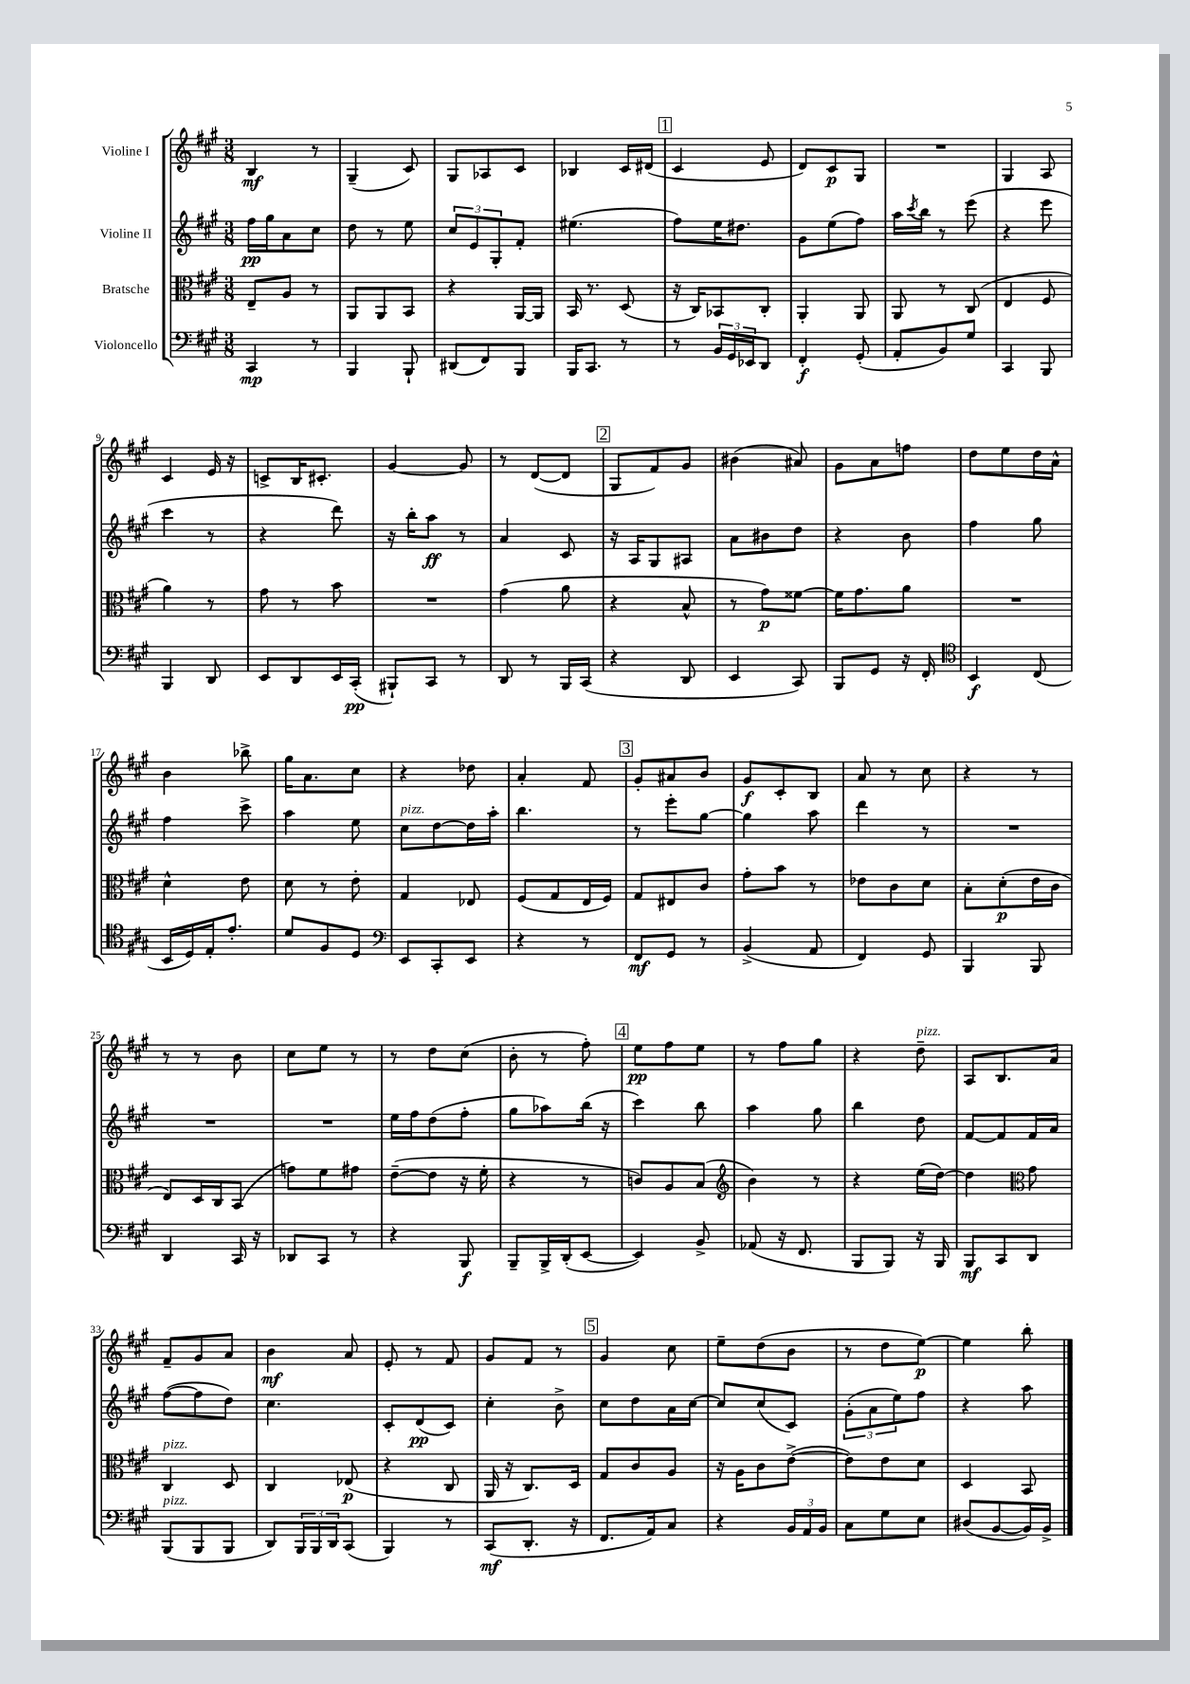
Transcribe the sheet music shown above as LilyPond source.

<<
\new StaffGroup <<
\new Staff = "s0" \with { instrumentName = "Violine I" } {
    \clef treble \key a \major \numericTimeSignature \time 3/8
    b4\mf r8 |
    gis4--( cis'8) |
    gis8 aes8 cis'8 |
    bes4 cis'16 dis'16( |
    \mark \markup { \box "1" } cis'4 e'8 |
    d'8) cis'8\p gis8 |
    R4. |
    gis4 a8 |
    cis'4 e'16 r16 |
    c'8-> b16 cis'8.-. |
    gis'4~ gis'8 |
    r8 d'8~( d'8 |
    \mark \markup { \box "2" } gis8 fis'8) gis'8 |
    bis'4( ais'8) |
    gis'8 a'8 f''8 |
    d''8 e''8 d''16 a'16-^ |
    b'4 bes''8-> |
    gis''16 a'8. cis''8 |
    r4 des''8 |
    a'4-. fis'8 |
    \mark \markup { \box "3" } gis'8-. ais'8 b'8 |
    gis'8\f cis'8-. b8 |
    a'8 r8 cis''8 |
    r4 r8 |
    r8 r8 b'8 |
    cis''8 e''8 r8 |
    r8 d''8 cis''8( |
    b'8-. r8 fis''8-.) |
    \mark \markup { \box "4" } e''8\pp fis''8 e''8 |
    r8 fis''8 gis''8 |
    r4 d''8--^\markup { \italic "pizz." } |
    a8 b8. a'16 |
    fis'8-- gis'8 a'8 |
    b'4\mf a'8 |
    e'8-. r8 fis'8 |
    gis'8 fis'8 r8 |
    \mark \markup { \box "5" } gis'4 cis''8 |
    e''8-- d''8( b'8 |
    r8 d''8 e''8~\p) |
    e''4 b''8-. \bar "|." |
}
\new Staff = "s1" \with { instrumentName = "Violine II" } {
    \clef treble \key a \major \numericTimeSignature \time 3/8
    fis''16\pp gis''16 a'8 cis''8 |
    d''8 r8 e''8 |
    \tuplet 3/2 { cis''8 e'8 gis8-. } fis'8-. |
    eis''4.( |
    \mark \markup { \box "1" } fis''8) e''16 dis''8. |
    gis'8 e''8( fis''8) |
    a''16 \acciaccatura { cis'''8 } b''16 r8 e'''8( |
    r4 e'''8 |
    cis'''4 r8 |
    r4 d'''8) |
    r16 b''16-. a''8\ff r8 |
    a'4 cis'8 |
    \mark \markup { \box "2" } r16 a16 gis8 ais8 |
    a'8 bis'8 d''8 |
    r4 b'8 |
    fis''4 gis''8 |
    fis''4 cis'''8-> |
    a''4 e''8 |
    cis''8^\markup { \italic "pizz." } d''8~ d''16 a''16-. |
    b''4. |
    \mark \markup { \box "3" } r8 e'''8-. gis''8~ |
    gis''4 a''8 |
    d'''4 r8 |
    R4. |
    R4. |
    R4. |
    e''16 fis''16 d''8( fis''8-. |
    gis''8 aes''8) b''16( r16 |
    \mark \markup { \box "4" } cis'''4) b''8 |
    a''4 gis''8 |
    b''4 d''8 |
    fis'8~ fis'8 fis'16 a'16 |
    fis''8~( fis''8 d''8) |
    cis''4. |
    cis'8-. d'8\pp( cis'8) |
    cis''4-. b'8-> |
    \mark \markup { \box "5" } cis''8 d''8 a'16 cis''16~ |
    cis''8 cis''8( cis'8) |
    \tuplet 3/2 { gis'8-.( a'8 e''8) } fis''8 |
    r4 a''8 \bar "|." |
}
\new Staff = "s2" \with { instrumentName = "Bratsche" } {
    \clef alto \key a \major \numericTimeSignature \time 3/8
    e8-- a8 r8 |
    a,8 a,8 b,8 |
    r4 a,16~ a,16 |
    b,16 r8. d8( |
    \mark \markup { \box "1" } r16 cis16) bes,8 cis8-. |
    a,4-. a,8 |
    a,8 r8 cis8( |
    e4 fis8 |
    a'4) r8 |
    gis'8 r8 b'8 |
    R4. |
    gis'4( a'8 |
    \mark \markup { \box "2" } r4 b8-^ |
    r8 gis'8\p) fisis'8~ |
    fisis'16 gis'8. a'8 |
    R4. |
    d'4-^ e'8 |
    d'8 r8 e'8-. |
    gis4 ees8 |
    fis8( gis8 e16 fis16) |
    \mark \markup { \box "3" } gis8 eis8 cis'8 |
    gis'8-. b'8 r8 |
    ees'8 cis'8 d'8 |
    b8-. d'8-.\p( e'16 cis'16 |
    e8) d16 cis16 b,8( |
    g'8) fis'8 gis'8 |
    e'8~--( e'8 r16 fis'16-. |
    r4 r8 |
    \mark \markup { \box "4" } c'8) a8 b8( |
    \clef treble b'4) r8 |
    r4 e''16( d''16~) |
    d''4 \clef alto gis'8 |
    cis4^\markup { \italic "pizz." } d8 |
    cis4 ees8\p( |
    r4 cis8 |
    a,16 r16 cis8.) d16 |
    \mark \markup { \box "5" } gis8 cis'8 a8 |
    r16 a16 cis'8 e'8~->( |
    e'8) e'8 d'8 |
    d4 b,8 \bar "|." |
}
\new Staff = "s3" \with { instrumentName = "Violoncello" } {
    \clef bass \key a \major \numericTimeSignature \time 3/8
    cis,4\mp r8 |
    b,,4 b,,8-! |
    dis,8( fis,8) b,,8 |
    b,,16 cis,8. r8 |
    \mark \markup { \box "1" } r8 \tuplet 3/2 { b,16 gis,16 ees,16 } d,8 |
    fis,4-.\f gis,8-.( |
    a,8-. b,8) gis8 |
    cis,4 b,,8 |
    b,,4 d,8 |
    e,8 d,8 e,16 cis,16-.\pp( |
    bis,,8-!) cis,8 r8 |
    d,8 r8 b,,16 cis,16( |
    \mark \markup { \box "2" } r4 d,8 |
    e,4 cis,8) |
    b,,8 gis,8 r16 fis,16-. |
    \clef tenor b,4\f cis8( |
    b,16 d16) e16-. e'8.-. |
    d'8 fis8 d8 |
    \clef bass e,8 cis,8-. e,8 |
    r4 r8 |
    \mark \markup { \box "3" } fis,8\mf gis,8 r8 |
    b,4->( a,8 |
    fis,4) gis,8 |
    b,,4 b,,8 |
    d,4 cis,16 r16 |
    des,8 cis,8 r8 |
    r4 b,,8\f |
    b,,8-- b,,16-> d,16-.( e,8~ |
    \mark \markup { \box "4" } e,4) b,8-> |
    aes,8( r16 fis,8. |
    b,,8 b,,8) r16 b,,16 |
    b,,8\mf cis,8 d,8 |
    b,,8^\markup { \italic "pizz." }( b,,8 b,,8 |
    d,8) \tuplet 3/2 { b,,16 b,,16 d,16 } cis,8( |
    b,,4) r8 |
    cis,8\mf( d,8.-. r16 |
    \mark \markup { \box "5" } fis,8. a,16) cis8 |
    r4 \tuplet 3/2 { b,16 a,16 b,16 } |
    cis8 gis8 e8 |
    dis8( b,8~ b,16) b,16-> \bar "|." |
}
>>
>>
